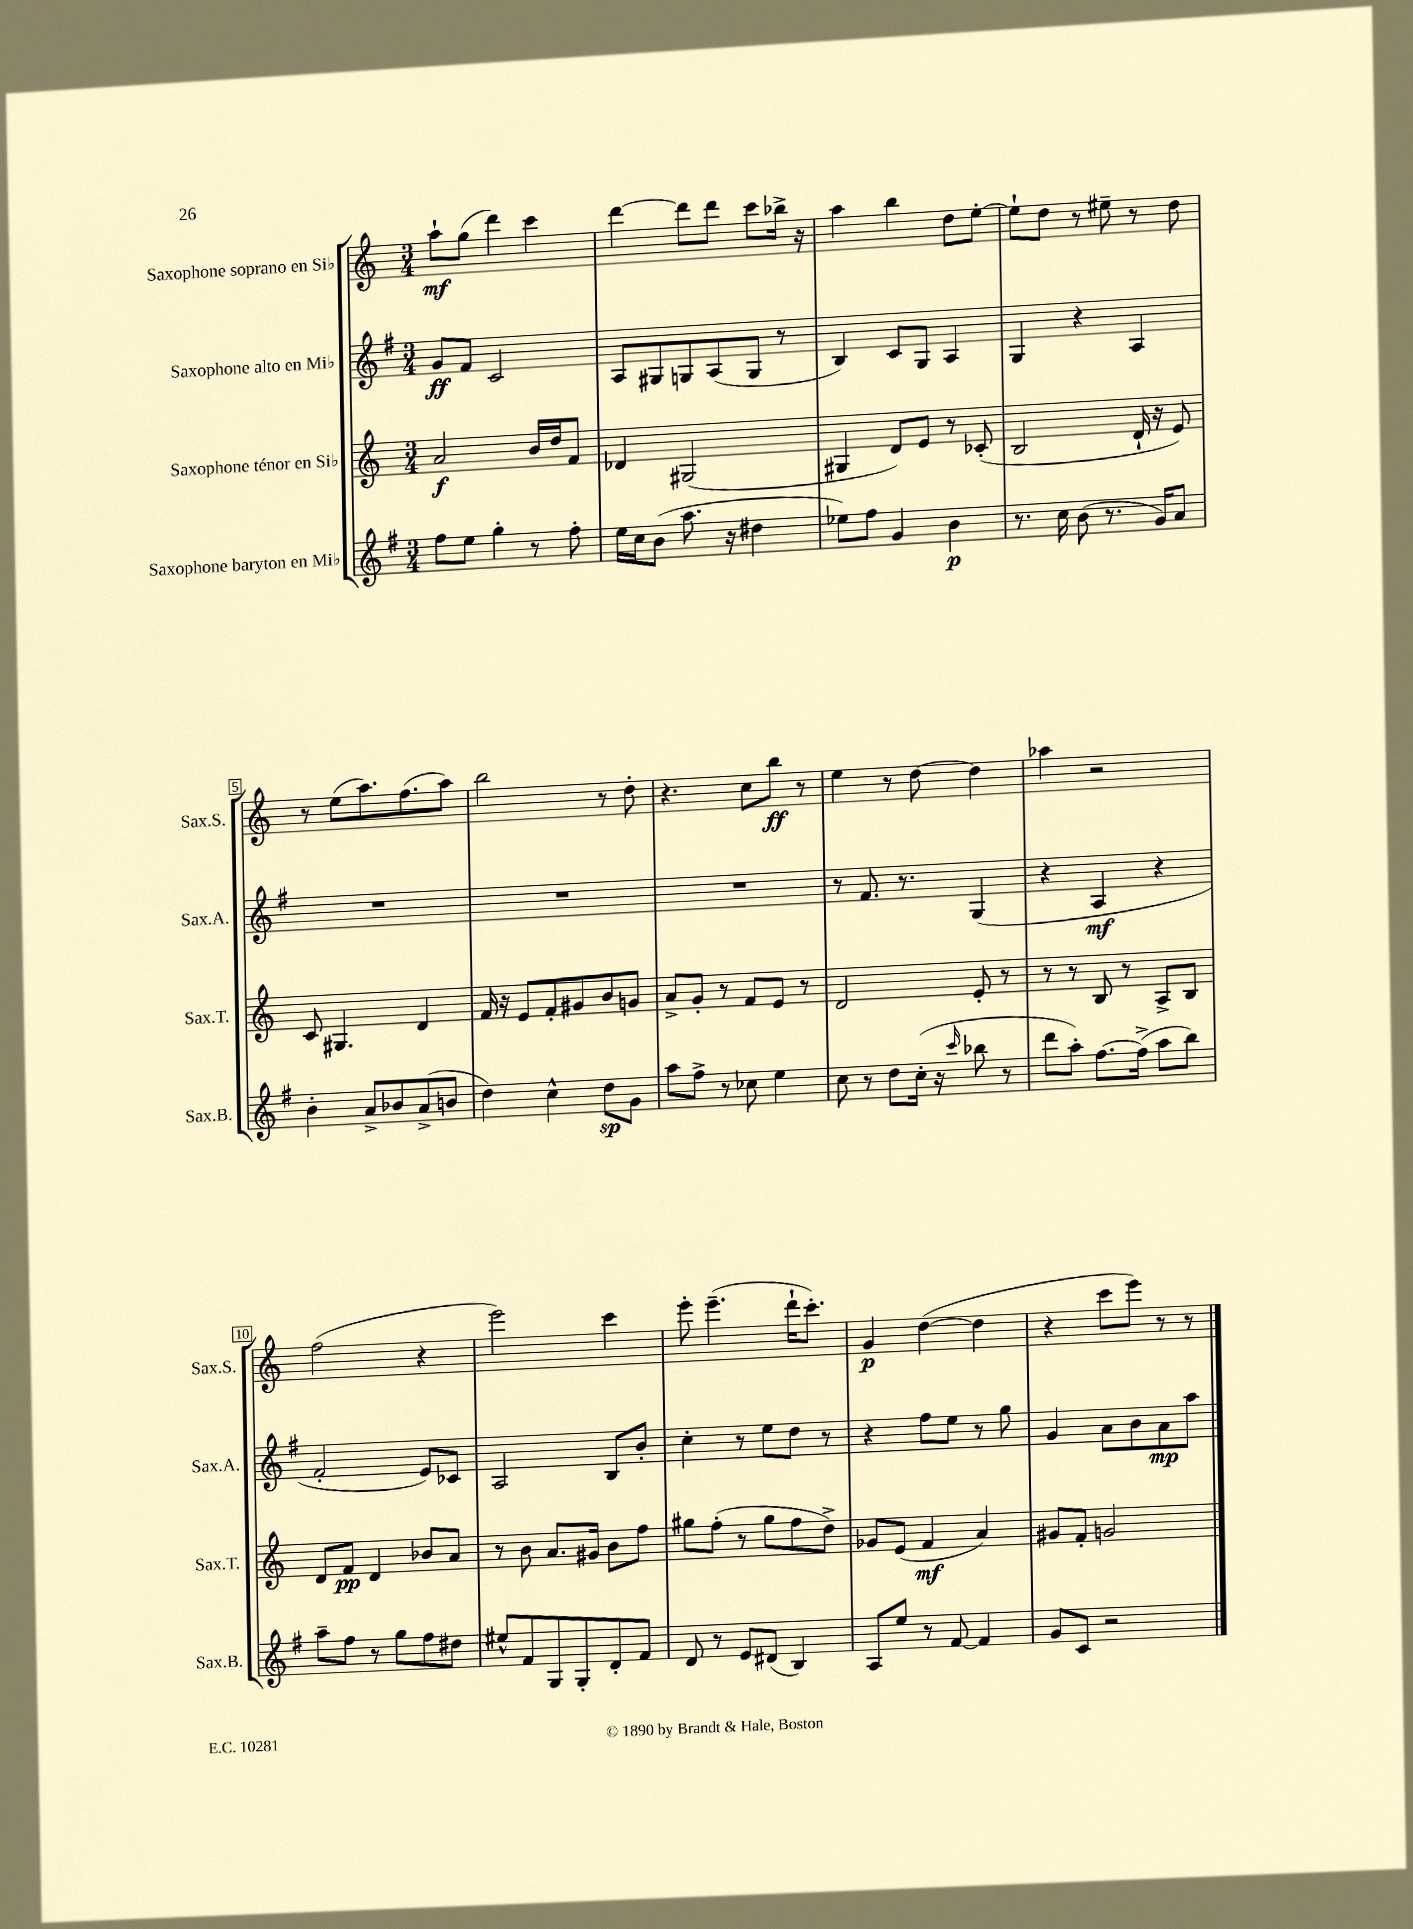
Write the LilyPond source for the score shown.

<<
\new StaffGroup <<
\new Staff = "s0" \with { instrumentName = "Saxophone soprano en Sib" shortInstrumentName = "Sax.S." } {
    \clef treble \key c \major \numericTimeSignature \time 3/4
    a''8-!\mf g''8( d'''4) c'''4 |
    d'''4~ d'''8 d'''8 c'''8 bes''16-> r16 |
    a''4 b''4 d''8 e''8~-. |
    e''8-! d''8 r8 eis''8-- r8 d''8 |
    r8 e''8( a''8.) f''8.( a''8) |
    b''2 r8 d''8-. |
    r4. c''8 b''8\ff r8 |
    e''4 r8 d''8~ d''4 |
    aes''4 r2 |
    f''2( r4 |
    e'''2) c'''4 |
    e'''8-. e'''4.--( d'''16-! c'''8.-.) |
    g'4\p d''4~( d''4 |
    r4 c'''8 e'''8) r8 r8 \bar "|." |
}
\new Staff = "s1" \with { instrumentName = "Saxophone alto en Mib" shortInstrumentName = "Sax.A." } {
    \clef treble \key g \major \numericTimeSignature \time 3/4
    g'8\ff fis'8 c'2 |
    a8 gis8 g8 a8( g8 r8 |
    b4) c'8 g8 a4 |
    g4 r4 a4 |
    R2. |
    R2. |
    R2. |
    r8 fis'8. r8. g4( |
    r4 a4\mf r4 |
    fis'2-. e'8) ces'8 |
    a2 b8 b'8-. |
    c''4-. r8 e''8 d''8 r8 |
    r4 fis''8 e''8 r8 g''8 |
    g'4 a'8 b'8 a'8\mp a''8 \bar "|." |
}
\new Staff = "s2" \with { instrumentName = "Saxophone ténor en Sib" shortInstrumentName = "Sax.T." } {
    \clef treble \key c \major \numericTimeSignature \time 3/4
    a'2\f b'16 d''16 f'8 |
    des'4 gis2( |
    gis4 d'8) e'8 r8 ces'8-.( |
    b2 d'16-! r16 e'8) |
    c'8 gis4. d'4 |
    f'16 r16 e'8 f'8-. gis'8 b'8 g'8 |
    a'8-> g'8-. r8 f'8 e'8 r8 |
    d'2 e'8-. r8 |
    r8 r8 b8 r8 a8-> b8 |
    d'8 f'8\pp d'4 bes'8 a'8 |
    r8 b'8 a'8. gis'16 b'8 f''8 |
    gis''8 f''8-.( r8 gis''8 f''8 d''8->) |
    ges'8 e'8( f'4\mf a'4) |
    gis'8 f'8-. g'2 \bar "|." |
}
\new Staff = "s3" \with { instrumentName = "Saxophone baryton en Mib" shortInstrumentName = "Sax.B." } {
    \clef treble \key g \major \numericTimeSignature \time 3/4
    fis''8 e''8 g''4-. r8 fis''8-. |
    e''16 c''16 b'8( a''8. r16 dis''4 |
    ees''8) fis''8 g'4 b'4\p |
    r8. c''16 b'8( r8. g'16) a'8 |
    b'4-. a'8-> bes'8 a'8->( b'8 |
    d''4) c''4-^ d''8\sp g'8 |
    a''8 fis''8-> r8 ces''8 e''4 |
    c''8 r8 d''8 c''16-.( r16 \grace { c'''16 } bes''8 r8 |
    d'''8 a''8-.) fis''8.~ fis''16->( a''8 b''8) |
    a''8-- fis''8 r8 g''8 fis''8 dis''8 |
    eis''8-^ fis'8 g8 g8-. d'8-. fis'8 |
    d'8 r8 e'8 dis'8( b4) |
    a8 e''8 r8 fis'8~ fis'4 |
    g'8 c'8 r2 \bar "|." |
}
>>
>>
\layout { \context { \Score \override BarNumber.stencil = #(make-stencil-boxer 0.1 0.3 ly:text-interface::print) } }
